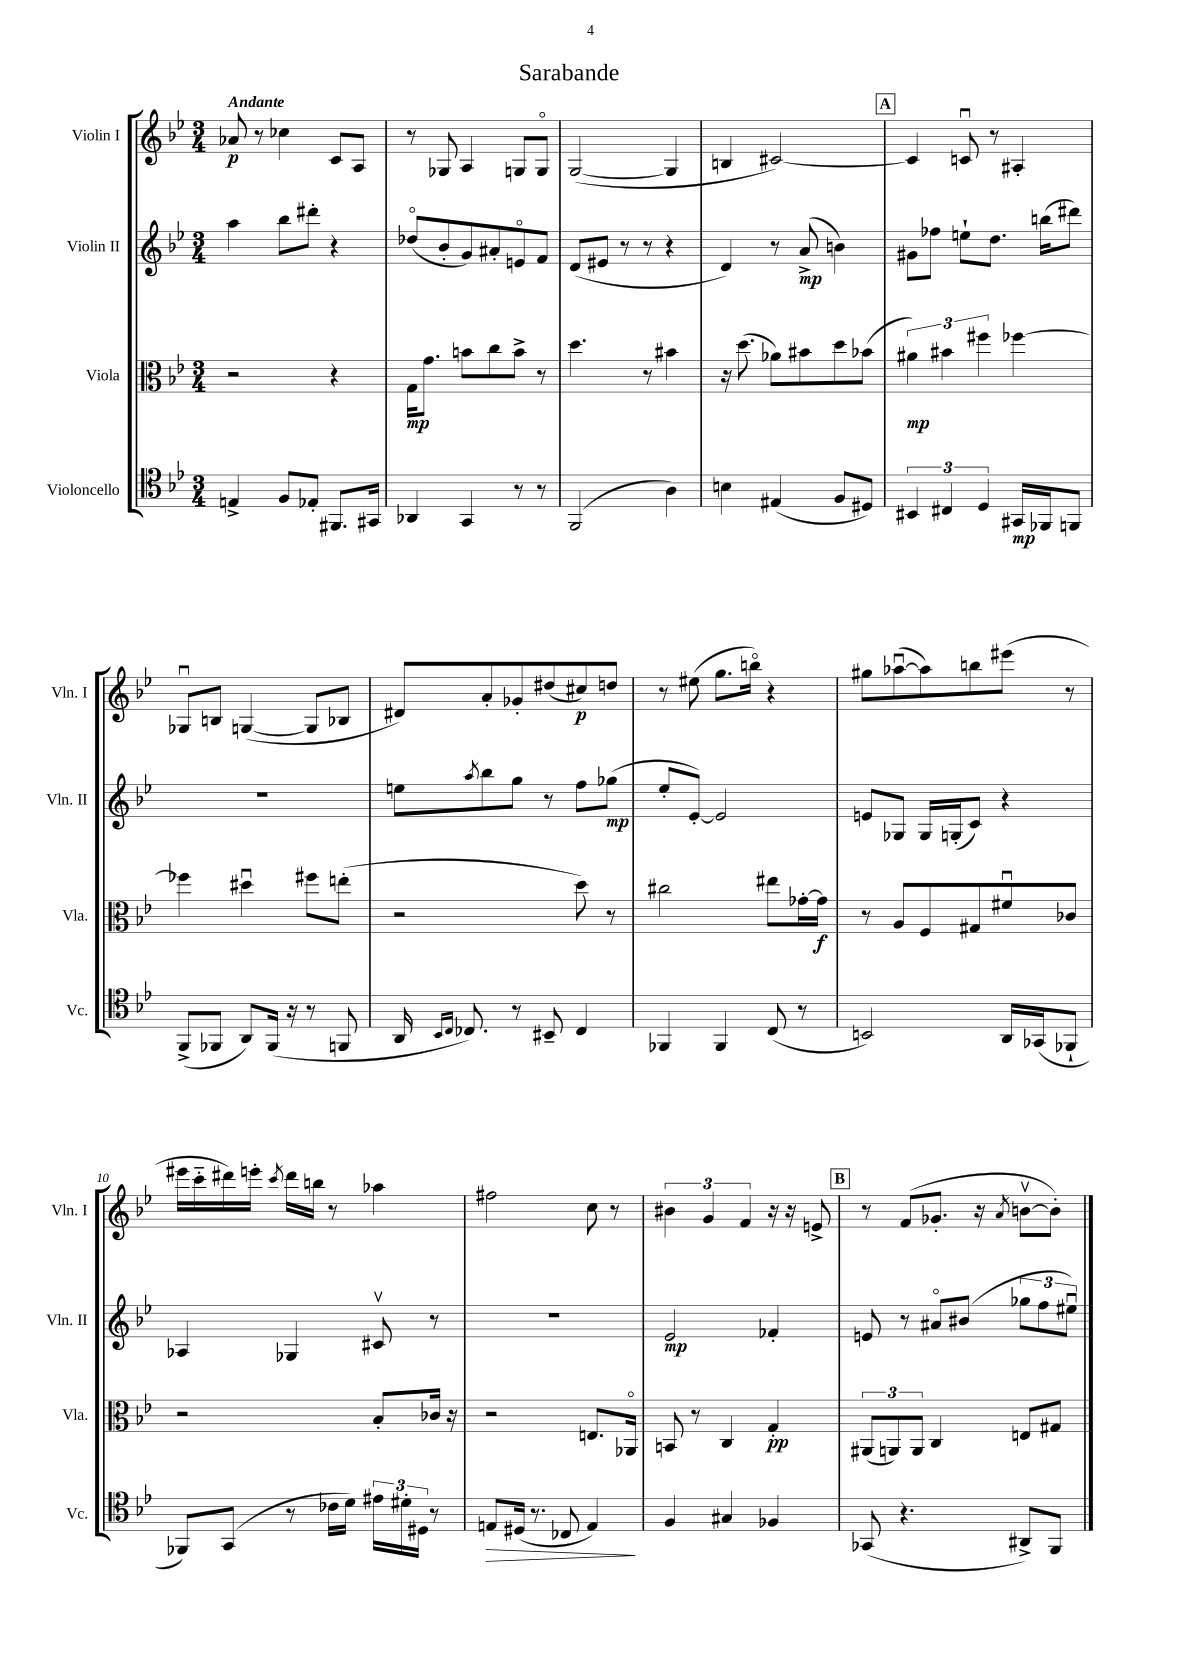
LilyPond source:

\header { title = "Sarabande" }
<<
\new StaffGroup <<
\new Staff = "s0" \with { instrumentName = "Violin I" shortInstrumentName = "Vln. I" } {
    \clef treble \key bes \major \numericTimeSignature \time 3/4 \tempo "Andante"
    aes'8\p r8 ces''4 c'8 a8 |
    r8 ges8 a4 g8 g8\flageolet |
    g2~( g4 |
    b4 cis'2~) |
    \mark \markup { \box "A" } cis'4 c'8\downbow r8 ais4-. |
    ges8\downbow b8 g4~( g8 bes8 |
    dis'8) a'8-. ges'8-. dis''8( cis''8\p) d''8 |
    r8 eis''8( g''8. b''16\flageolet) r4 |
    gis''8 aes''8~\downbow( aes''8) b''8 eis'''8( r8 |
    eis'''16 c'''16-_ dis'''16) e'''16-. \acciaccatura { c'''8 } dis'''16 b''16 r8 aes''4 |
    fis''2 c''8 r8 |
    \tuplet 3/2 { bis'4 g'4 f'4 } r16 r16 e'8-> |
    \mark \markup { \box "B" } r8 f'8( ges'8.-. r16 \acciaccatura { a'8 } b'8~\upbow b'8-.) \bar "|." |
}
\new Staff = "s1" \with { instrumentName = "Violin II" shortInstrumentName = "Vln. II" } {
    \clef treble \key bes \major \numericTimeSignature \time 3/4
    a''4 bes''8 dis'''8-. r4 |
    des''8\flageolet( bes'8-. g'8) ais'8-. e'8\flageolet f'8 |
    d'8( eis'8 r8 r8 r4 |
    d'4) r8 a'8->\mp( b'4) |
    \mark \markup { \box "A" } gis'8 fes''8 e''8-! d''8. b''16( dis'''8) |
    R2. |
    e''8 \acciaccatura { a''8 } bes''8 g''8 r8 f''8 ges''8\mp( |
    ees''8-. ees'8~-.) ees'2 |
    e'8 ges8 ges16 g16-.( c'8) r4 |
    aes4 ges4 cis'8\upbow r8 |
    R2. |
    ees'2\mp fes'4-. |
    \mark \markup { \box "B" } e'8 r8 ais'8\flageolet bis'8( \tuplet 3/2 { ges''8 f''8 eis''8\downbow) } \bar "|." |
}
\new Staff = "s2" \with { instrumentName = "Viola" shortInstrumentName = "Vla." } {
    \clef alto \key bes \major \numericTimeSignature \time 3/4
    r2 r4 |
    g16\mp g'8. b'8 c''8 b'8-> r8 |
    d''4. r8 bis'4 |
    r16 d''8.( aes'8) bis'8 d''8 bes'8( |
    \mark \markup { \box "A" } \tuplet 3/2 { ais'4\mp) bis'4 fis''4 } fes''4~ |
    fes''4 dis''4\downbow fis''8 e''8-.( |
    r2 d''8) r8 |
    cis''2 eis''8 ges'16~-. ges'16\f |
    r8 a8 f8 gis8 fis'8\downbow ces'8 |
    r2 bes8-. ces'16 r16 |
    r2 e8. aes,16\flageolet |
    b,8 r8 c4 g4-.\pp |
    \mark \markup { \box "B" } \tuplet 3/2 { ais,8( a,8) a,8 } c4 e8 gis8 \bar "|." |
}
\new Staff = "s3" \with { instrumentName = "Violoncello" shortInstrumentName = "Vc." } {
    \clef tenor \key bes \major \numericTimeSignature \time 3/4
    e4-> f8 ees8-. fis,8. gis,16 |
    aes,4 g,4 r8 r8 |
    f,2( a4) |
    b4 eis4( f8 dis8) |
    \mark \markup { \box "A" } \tuplet 3/2 { bis,4 cis4 d4 } gis,16\mp fes,16 f,8 |
    f,8->( fes,8 a,8) fes,16( r16 r8 f,8 |
    a,16 \grace { bes,16 c16 } ces8.) r8 bis,8-- ces4 |
    fes,4 fes,4 c8( r8 |
    b,2) a,16 ges,16( fes,8-! |
    fes,8) g,8( r8 ces'16 d'16) \tuplet 3/2 { eis'16 dis'16-. dis16 } r8 |
    e8\> dis16( r8. ces8 e4\!) |
    f4 gis4 fes4 |
    \mark \markup { \box "B" } ges,8( r4. ais,8->) f,8 \bar "|." |
}
>>
>>
\layout { \context { \Score \override BarNumber.break-visibility = ##(#f #t #t) barNumberVisibility = #(every-nth-bar-number-visible 5) } }
